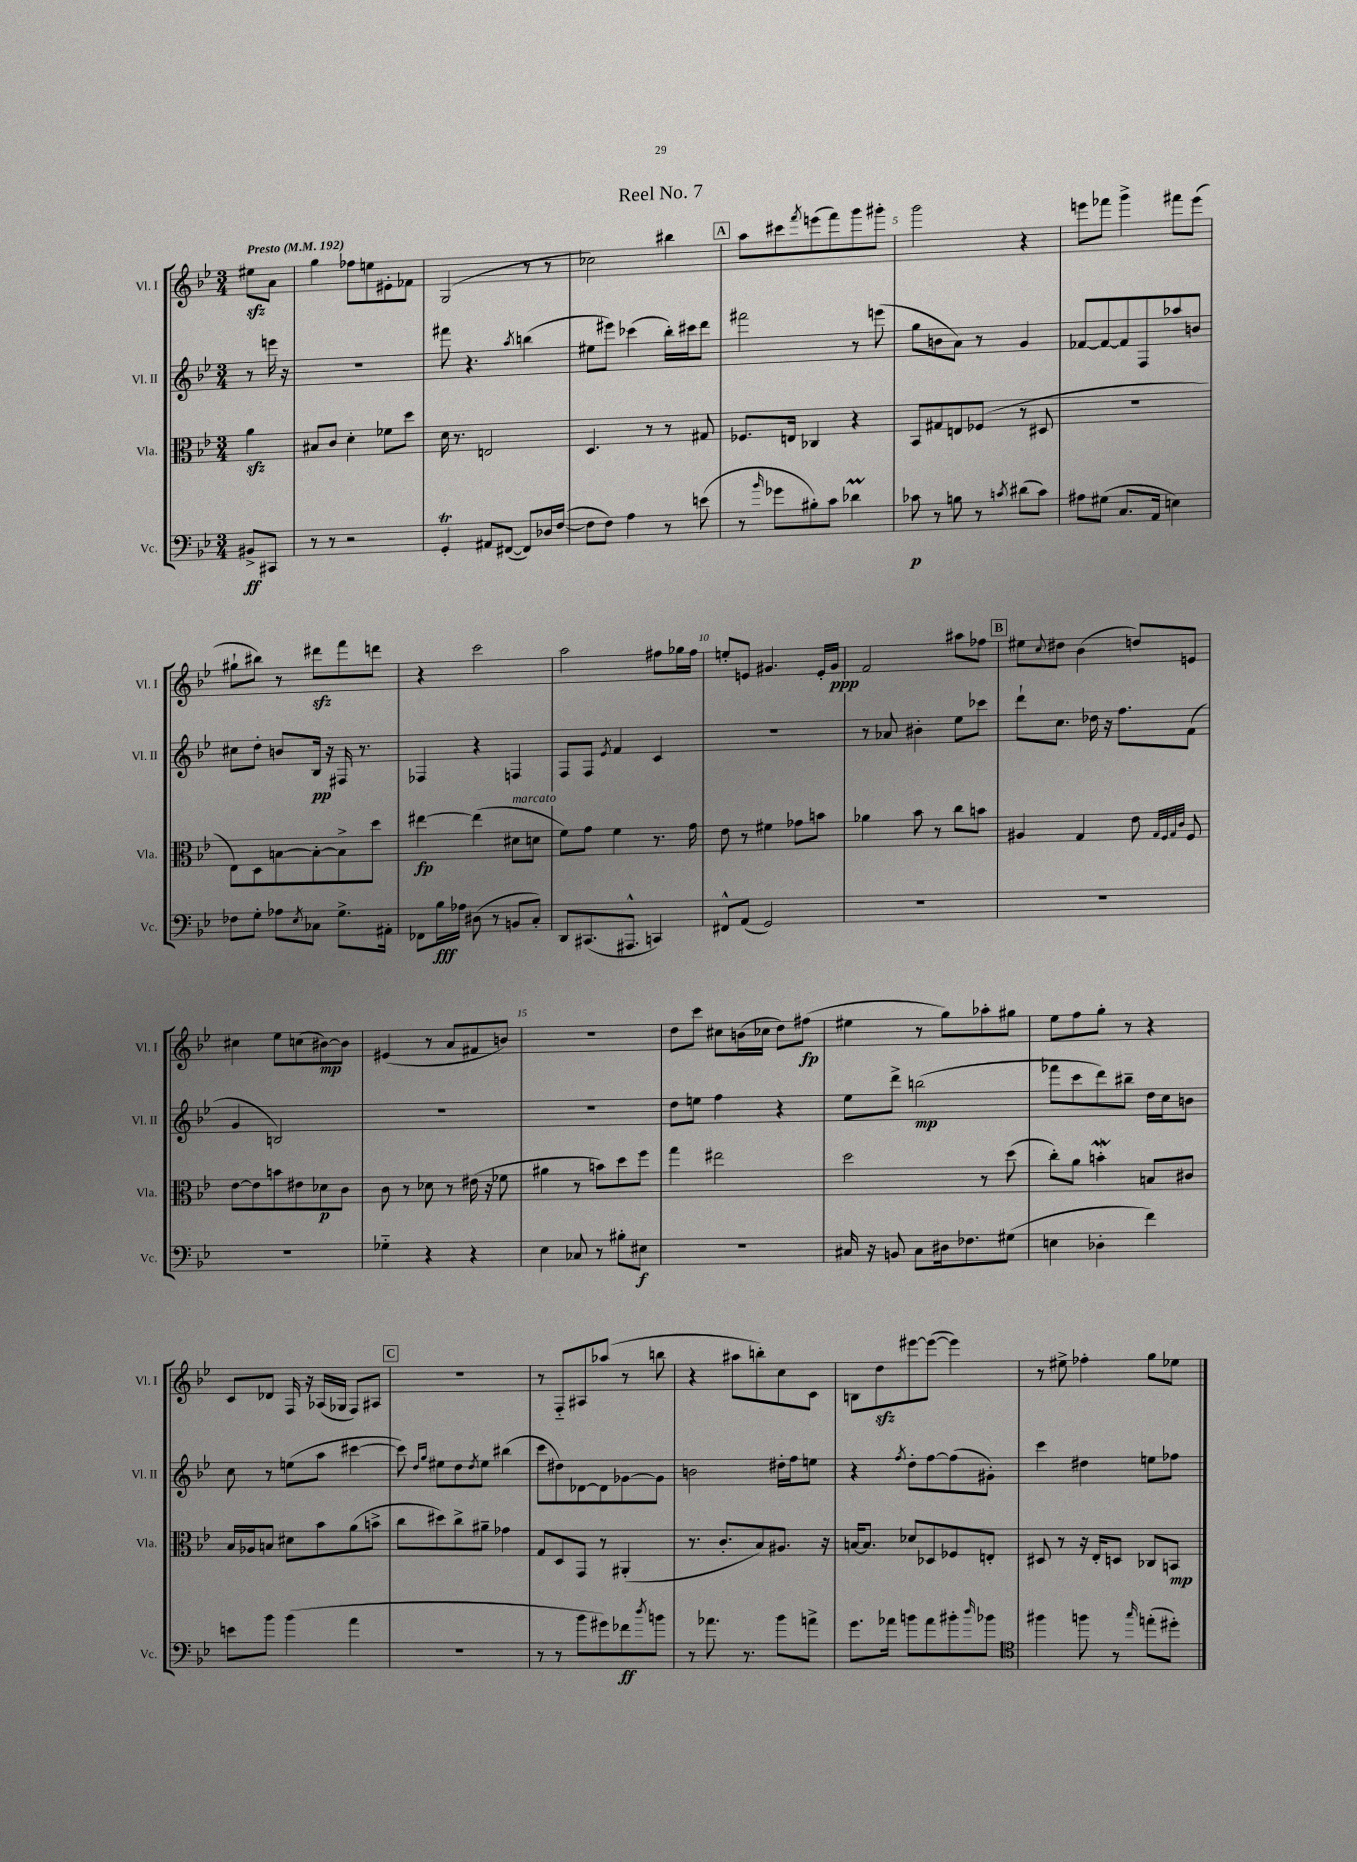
\header { title = "Reel No. 7" }
<<
\new StaffGroup <<
\new Staff = "s0" \with { instrumentName = "Vl. I" shortInstrumentName = "Vl. I" } {
    \clef treble \key bes \major \numericTimeSignature \time 3/4 \partial 4 \tempo "Presto" 4 = 192
    eis''8\sfz a'8 |
    g''4 fes''8 e''8 eis'8-. fes'8 |
    g2( r8 r8 |
    ces''2) bis''4 |
    \mark \markup { \box "A" } a''8 cis'''8 \acciaccatura { f'''8 } e'''8( f'''8) g'''8 gis'''8-. |
    g'''2 r4 |
    e'''8 fes'''8 g'''4-> fis'''8 e'''8( |
    gis''8-! bis''8) r8 dis'''8\sfz f'''8 d'''8 |
    r4 c'''2 |
    a''2 fis''8 ges''16 fis''16 |
    e''8-. e'8 gis'4. e'16-. gis'16\ppp |
    f'2 ais''8 fes''8 |
    \mark \markup { \box "B" } eis''8 \appoggiatura { c''8 } dis''8 bes'4( d''8) e'8 |
    cis''4 ees''8 c''8( bis'8~\mp) bis'8 |
    eis'4( r8 a'8 fis'8 b'8) |
    R2. |
    d''8 c'''8 cis''8 b'16( ces''16 d''8) fis''8\fp( |
    eis''4 r8 g''8) aes''8-. gis''8 |
    ees''8 f''8 g''8-. r8 r4 |
    c'8 des'8 f16 r16 aes16( ges16 f8) ais8 |
    \mark \markup { \box "C" } R2. |
    r8 f8-_ ais8 aes''8( r8 b''8 |
    r4 ais''8 b''8-.) c''8 c'8 |
    b8 d''8\sfz eis'''8~ eis'''8~( eis'''4) |
    r8 eis''8-> fes''4-. g''8 ees''8 \bar "|." |
}
\new Staff = "s1" \with { instrumentName = "Vl. II" shortInstrumentName = "Vl. II" } {
    \clef treble \key bes \major \numericTimeSignature \time 3/4 \partial 4
    r8 e'''16 r16 |
    R2. |
    fis'''8 r4. \acciaccatura { a''8 } b''4( |
    eis''8 eis'''8) ces'''4( bes''16-.) cis'''16 d'''8 |
    \mark \markup { \box "A" } fis'''2 r8 e'''8( |
    g''8 b'8 a'8) r8 g'4 |
    fes'8~ fes'8~ fes'8 f8 aes''8 b'8 |
    cis''8 d''8-. b'8 bes16\pp r16 fis16 r8. |
    fes4 r4 f4 |
    f8 f8 \acciaccatura { ees'8 } f'4 c'4 |
    R2. |
    r8 aes'8 bis'4-. ees''8 ces'''8 |
    \mark \markup { \box "B" } d'''8-! c''8. des''16 r16 f''8. f'8( |
    g'4 b2) |
    R2. |
    R2. |
    d''8 e''8 f''4 r4 |
    ees''8 d'''8-> b''2\mp( |
    fes'''8 c'''8 d'''8) bis''8-- d''16 c''16 b'8 |
    c''8 r8 e''8( a''8 cis'''4~ |
    \mark \markup { \box "C" } cis'''8) \grace { d''16 g''16 } eis''8 d''8 \acciaccatura { d''8 } eis''8 bis''4( |
    c'''8 dis''8) des'8~ des'8 ges'8~ ges'8 |
    b'2 dis''16-. f''16 e''8 |
    r4 \acciaccatura { f''8 } d''8-. f''8~ f''8( gis'8-.) |
    c'''4 dis''4 e''8 fes''8 \bar "|." |
}
\new Staff = "s2" \with { instrumentName = "Vla." shortInstrumentName = "Vla." } {
    \clef alto \key bes \major \numericTimeSignature \time 3/4 \partial 4
    a'4\sfz |
    bis8 c'8 d'4-. fes'8 d''8 |
    d'16 r8. e2 |
    d4. r8 r8 gis8 |
    \mark \markup { \box "A" } fes8. e16 ces4 r4 |
    bes,8 gis8 e8 fes8( r8 dis8 |
    R2. |
    ees8) d8 b8~ b8~-. b8-> d''8 |
    eis''4~\fp eis''4( dis'8^\markup { \italic "marcato" } d'8 |
    f'8) g'8 f'4 r8. g'16 |
    ees'8 r8 fis'4 ges'8 b'8 |
    aes'4 bes'8 r8 c''8 b'8 |
    \mark \markup { \box "B" } ais4 g4 ees'8 \grace { g32 f32 g32 c'32 } f8 |
    ees'8~ ees'8 b'8 eis'8 des'8\p c'8 |
    c'8 r8 des'8 r8 eis'16( r16 fes'8 |
    ais'4 r8 b'8) d''8 f''8 |
    g''4 eis''2 |
    d''2 r8 d''8( |
    c''8-.) a'8 b'4-.\mordent b8 cis'8 |
    bes16 aes16 b8 dis'8 bes'8 a'8( b'8-> |
    \mark \markup { \box "C" } c''8 dis''8) c''8-> ais'8-- ges'4 |
    g8 d8 g,8 r8 ais,4-.( |
    r8. c'8.-. bes8) ais8. r16 |
    b16~ b8. des'8 des8 fes8 e8-. |
    dis8 r8 r16 ees16-. d8 ces8 b,8\mp \bar "|." |
}
\new Staff = "s3" \with { instrumentName = "Vc." shortInstrumentName = "Vc." } {
    \clef bass \key bes \major \numericTimeSignature \time 3/4 \partial 4
    bis,8->\ff cis,8 |
    r8 r8 r2 |
    g,4-.\trill ais,8 fis,8~( fis,8) des16 f16~( |
    f8 f8) a4 r8 e'8( |
    \mark \markup { \box "A" } r8 \grace { bes'16 } ges'8 bis8-.) c'8 des'4\prall |
    ces'8\p r8 b8 r8 \acciaccatura { c'8 } dis'8( c'8) |
    ais8 gis8( c8. a,16 e4) |
    fes8 g8-. aes8 \acciaccatura { ees8 } ces8 g8.-> ais,16-. |
    fes,8 bes16\fff aes16 dis8( r8 b,8 c8-.) |
    d,8 cis,8.( ais,,8.-^ c,4) |
    fis,8-^ a,8( g,2) |
    R2. |
    \mark \markup { \box "B" } R2. |
    R2. |
    ges4-_ r4 r4 |
    ees4 ces8 r8 bis8-. eis8\f |
    R2. |
    cis16 r16 b,8 cis8 dis16 fes8. gis8( |
    e4 des4-. f'4) |
    e'8 bes'8 bes'4( a'4 |
    \mark \markup { \box "C" } R2. |
    r8 r8 bes'8 gis'8) fes'8\ff \acciaccatura { d''8 } b'8 |
    r8 aes'8. r8. bes'8 a'8-> |
    g'8. aes'16 b'8 aes'8 bis'8-. \grace { d''16 } bes'8 |
    \clef tenor fis''4 f''8 r8 \grace { g''16 } e''8-.( dis''8-.) \bar "|." |
}
>>
>>
\layout { \context { \Score \override BarNumber.break-visibility = ##(#f #t #t) barNumberVisibility = #(every-nth-bar-number-visible 5) } }
